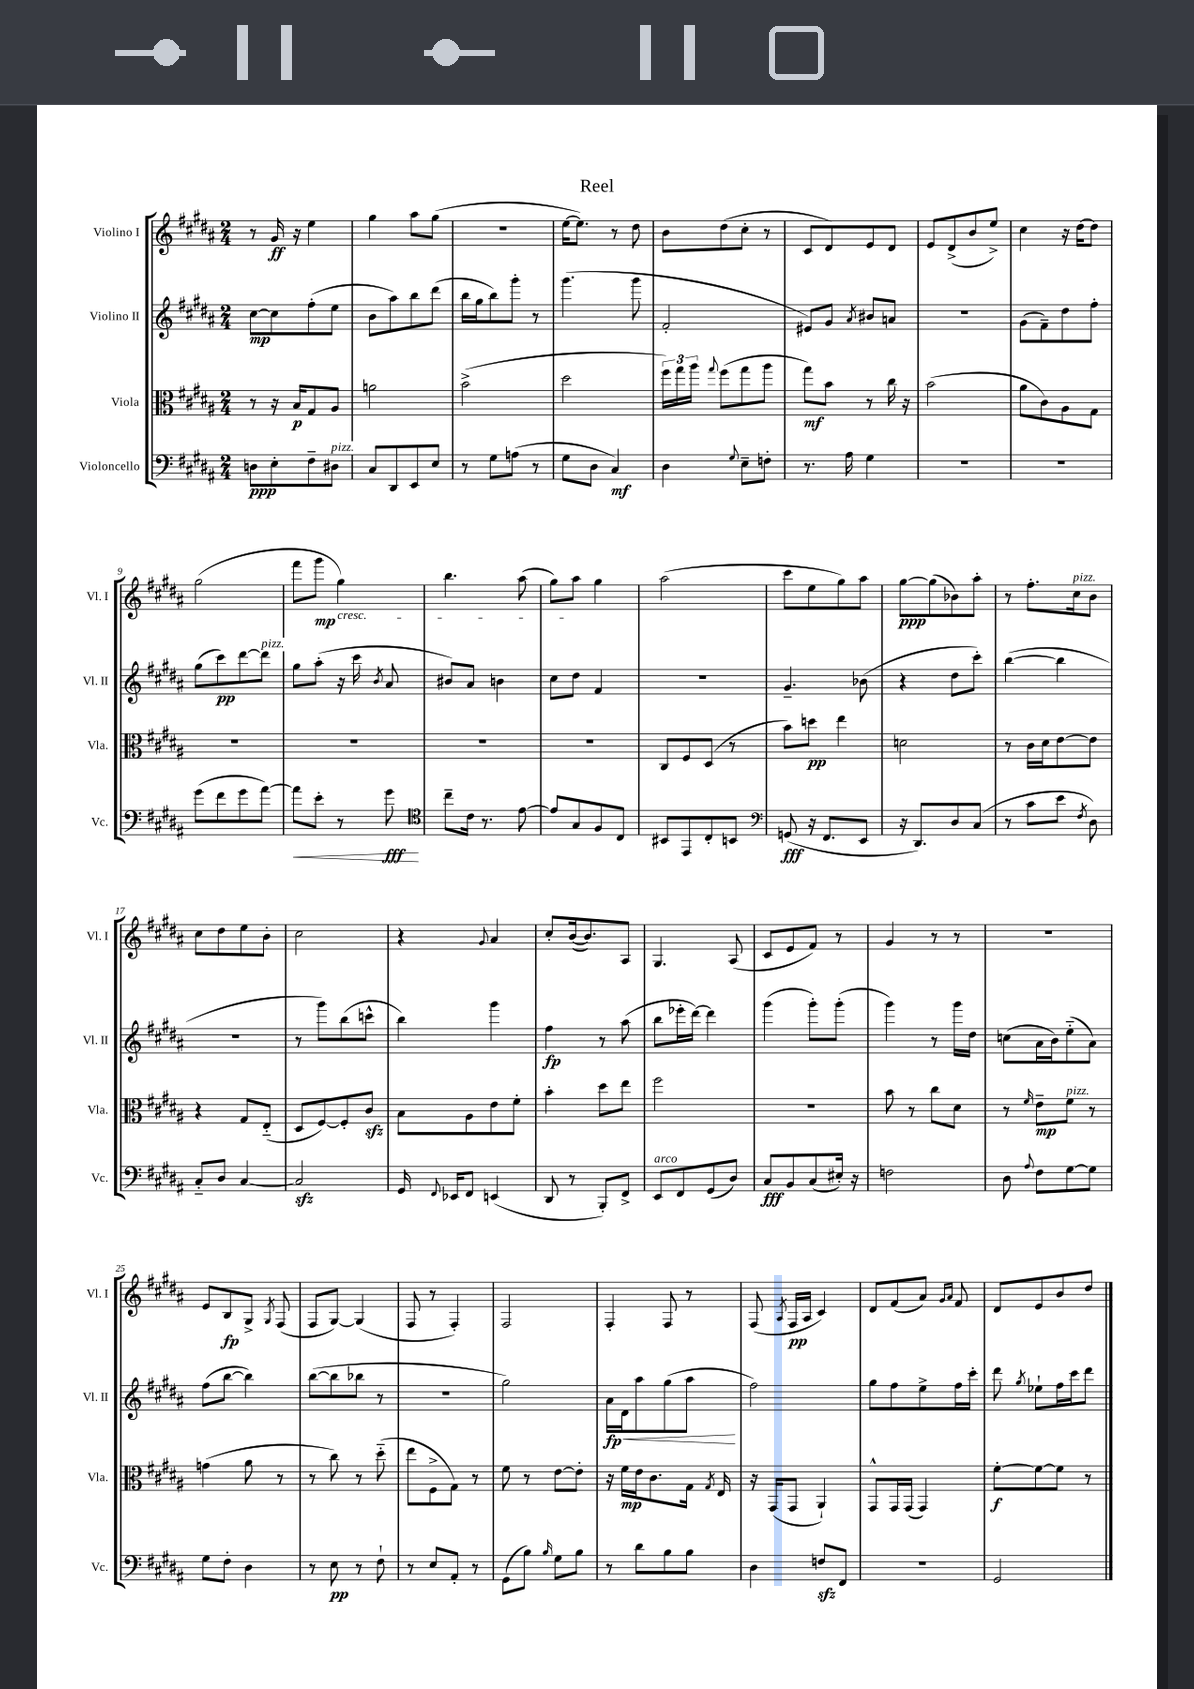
\header { title = "Reel" }
<<
\new StaffGroup <<
\new Staff = "s0" \with { instrumentName = "Violino I" shortInstrumentName = "Vl. I" } {
    \clef treble \key b \major \numericTimeSignature \time 2/4
    \autoBeamOff r8 gis'16\ff r16 e''4 |
    gis''4 ais''8[ gis''8]( |
    r2 |
    e''16[~ e''8.]) r8 dis''8 |
    b'8[ dis''8( cis''8]-. r8 |
    cis'8[ dis'8) e'8 dis'8] |
    e'8[ dis'8->( b'8 e''8]->) |
    cis''4 r16 dis''16[~ dis''8] |
    gis''2( |
    fis'''8[ gis'''8]\mp gis''4\cresc) |
    b''4. ais''8( |
    gis''8[) ais''8]\! gis''4 |
    ais''2( |
    cis'''8[ e''8 gis''8) ais''8] |
    gis''8[~\ppp gis''8( bes'8) ais''8]-. |
    r8 fis''8.[-. cis''16^\markup { \italic "pizz." } b'8] |
    cis''8[ dis''8 e''8 b'8]-. |
    cis''2 |
    r4 \appoggiatura { gis'8 } ais'4 |
    cis''8[-. b'16~( b'8.) ais8] |
    gis4. ais8( |
    cis'8[ e'8 fis'8]) r8 |
    gis'4 r8 r8 |
    r2 |
    e'8[ b8\fp gis8]-> \acciaccatura { gis8 } fis8( |
    fis8[ gis8]~) gis4( |
    fis8 r8 fis4-.) |
    fis2 |
    fis4-. fis8 r8 |
    fis8( \acciaccatura { ais8 } fis16[\pp ais16] cis'4) |
    dis'8[ fis'8( ais'8]) \grace { gis'16[ ais'16] } fis'8 |
    dis'8[ e'8 b'8 dis''8] \bar "|." |
}
\new Staff = "s1" \with { instrumentName = "Violino II" shortInstrumentName = "Vl. II" } {
    \clef treble \key b \major \numericTimeSignature \time 2/4
    \autoBeamOff cis''8[~\mp cis''8 fis''8-.( e''8] |
    b'8[ ais''8) b''8 dis'''8]( |
    b''16[ gis''16 b''8) gis'''8]-. r8 |
    gis'''4.( gis'''8 |
    fis'2-. |
    eis'8[) gis'8] \acciaccatura { ais'8 } bis'8[ a'8] |
    r2 |
    gis'8[( fis'8--) dis''8 fis''8]-. |
    gis''8[( cis'''8\pp) dis'''8~ dis'''8]^\markup { \italic "pizz." } |
    gis''8[ ais''8]-.( r16 cis'''16 \acciaccatura { b'8 } ais'8 |
    bis'8[) ais'8] b'4 |
    cis''8[ dis''8] fis'4 |
    r2 |
    gis'4.-- bes'8( |
    r4 dis''8[ cis'''8]-.) |
    b''4~( b''4 |
    R2 |
    r8 gis'''8[) b''8( c'''8]-^ |
    b''4) gis'''4 |
    fis''4\fp r8 ais''8( |
    b''8[ ees'''16-. dis'''16]~) dis'''4 |
    gis'''4( gis'''8[-.) gis'''8]-.( |
    gis'''4) r8 gis'''16[ dis''16] |
    c''8[( ais'16 b'16) e''8-_( ais'8]) |
    fis''8[( b''8]~ b''4) |
    b''8[~( b''8 bes''8] r8 |
    R2 |
    gis''2) |
    ais'16[\fp\< dis'16 ais''8 gis''8( ais''8]\! |
    fis''2) |
    gis''8[ fis''8 e''8-> fis''16 cis'''16]-. |
    dis'''8 \acciaccatura { gis''8 } ees''8[-! fis''16 cis'''16 dis'''8] \bar "|." |
}
\new Staff = "s2" \with { instrumentName = "Viola" shortInstrumentName = "Vla." } {
    \clef alto \key b \major \numericTimeSignature \time 2/4
    \autoBeamOff r8 r16 b16[\p gis8 ais8] |
    a'2 |
    b'2->( |
    dis''2 |
    \tuplet 3/2 { fis''16[) gis''16 ais''16] } \appoggiatura { gis''8 } fis''8[( gis''8 ais''8] |
    gis''8[\mf) b'8] r8 cis''16 r16 |
    b'2( |
    ais'8[ cis'8) ais8 gis8] |
    R2 |
    R2 |
    R2 |
    R2 |
    cis8[ fis8 dis8]( r8 |
    b'8[) d''8]\pp e''4 |
    d'2 |
    r8 cis'16[ dis'16 e'8~ e'8] |
    r4 gis8[ e8]-_( |
    dis8[ fis8~) fis8-. cis'8]\sfz |
    b8[ ais8 e'8 fis'8]-. |
    b'4-. dis''8[ e''8] |
    fis''2 |
    r2 |
    b'8 r8 cis''8[ dis'8] |
    r8 \grace { fis'16 } e'8[--\mp fis'8]^\markup { \italic "pizz." } r8 |
    g'4( ais'8 r8 |
    r8 cis''8) r8 dis''8-_( |
    e''8[ fis8-> gis8]) r8 |
    fis'8 r8 e'8[~ e'8]-. |
    r16 fis'16[\mp e'16 cis'8. gis16] \acciaccatura { gis8 } e16 |
    r16 gis,16[( gis,8] ais,4-!) |
    gis,8[-^ gis,16 gis,16]( gis,4) |
    fis'8[~-.\f fis'8~ fis'8] r8 \bar "|." |
}
\new Staff = "s3" \with { instrumentName = "Violoncello" shortInstrumentName = "Vc." } {
    \clef bass \key b \major \numericTimeSignature \time 2/4
    \autoBeamOff d8[\ppp e8-. fis8-- dis8]^\markup { \italic "pizz." } |
    cis8[ dis,8 e,8 e8] |
    r8 gis8[ a8]( r8 |
    gis8[ dis8] cis4\mf) |
    dis4 \appoggiatura { gis8 } e8[-- f8]-. |
    r8. ais16 gis4 |
    R2 |
    R2 |
    gis'8[( fis'8 gis'8 ais'8]~) |
    ais'8[\< e'8]-. r8 gis'8\fff\! |
    \clef tenor cis''8[-- cis'16] r8. e'8~ |
    e'8[ gis8 fis8 cis8] |
    bis,8[ e,8 cis8-. b,8] |
    \clef bass g,8\fff( r16 fis,8.[ e,8] |
    r16 dis,8.[) dis8 cis8]( |
    r8 cis'8[ e'8] \acciaccatura { fis8 } dis8) |
    cis8[-_ dis8] cis4~ |
    cis2\sfz |
    gis,16 \appoggiatura { fis,8 } ees,16[ fis,8] e,4( |
    dis,8 r8 b,,8[-.) fis,8]-> |
    e,8[^\markup { \italic "arco" } fis,8 gis,8( dis8]) |
    cis8[\fff b,8 cis8( eis16]-.) r16 |
    f2 |
    dis8 \appoggiatura { ais8 } fis8[ gis8~ gis8] |
    gis8[ fis8]-. dis4 |
    r8 e8\pp r8 fis8-! |
    r8 e8[ ais,8]-. r8 |
    gis,8[( b8]) \grace { b16 } gis8[ b8] |
    r8 dis'8[ b8 b8] |
    dis4 f8[\sfz fis,8] |
    R2 |
    gis,2 \bar "|." |
}
>>
>>
